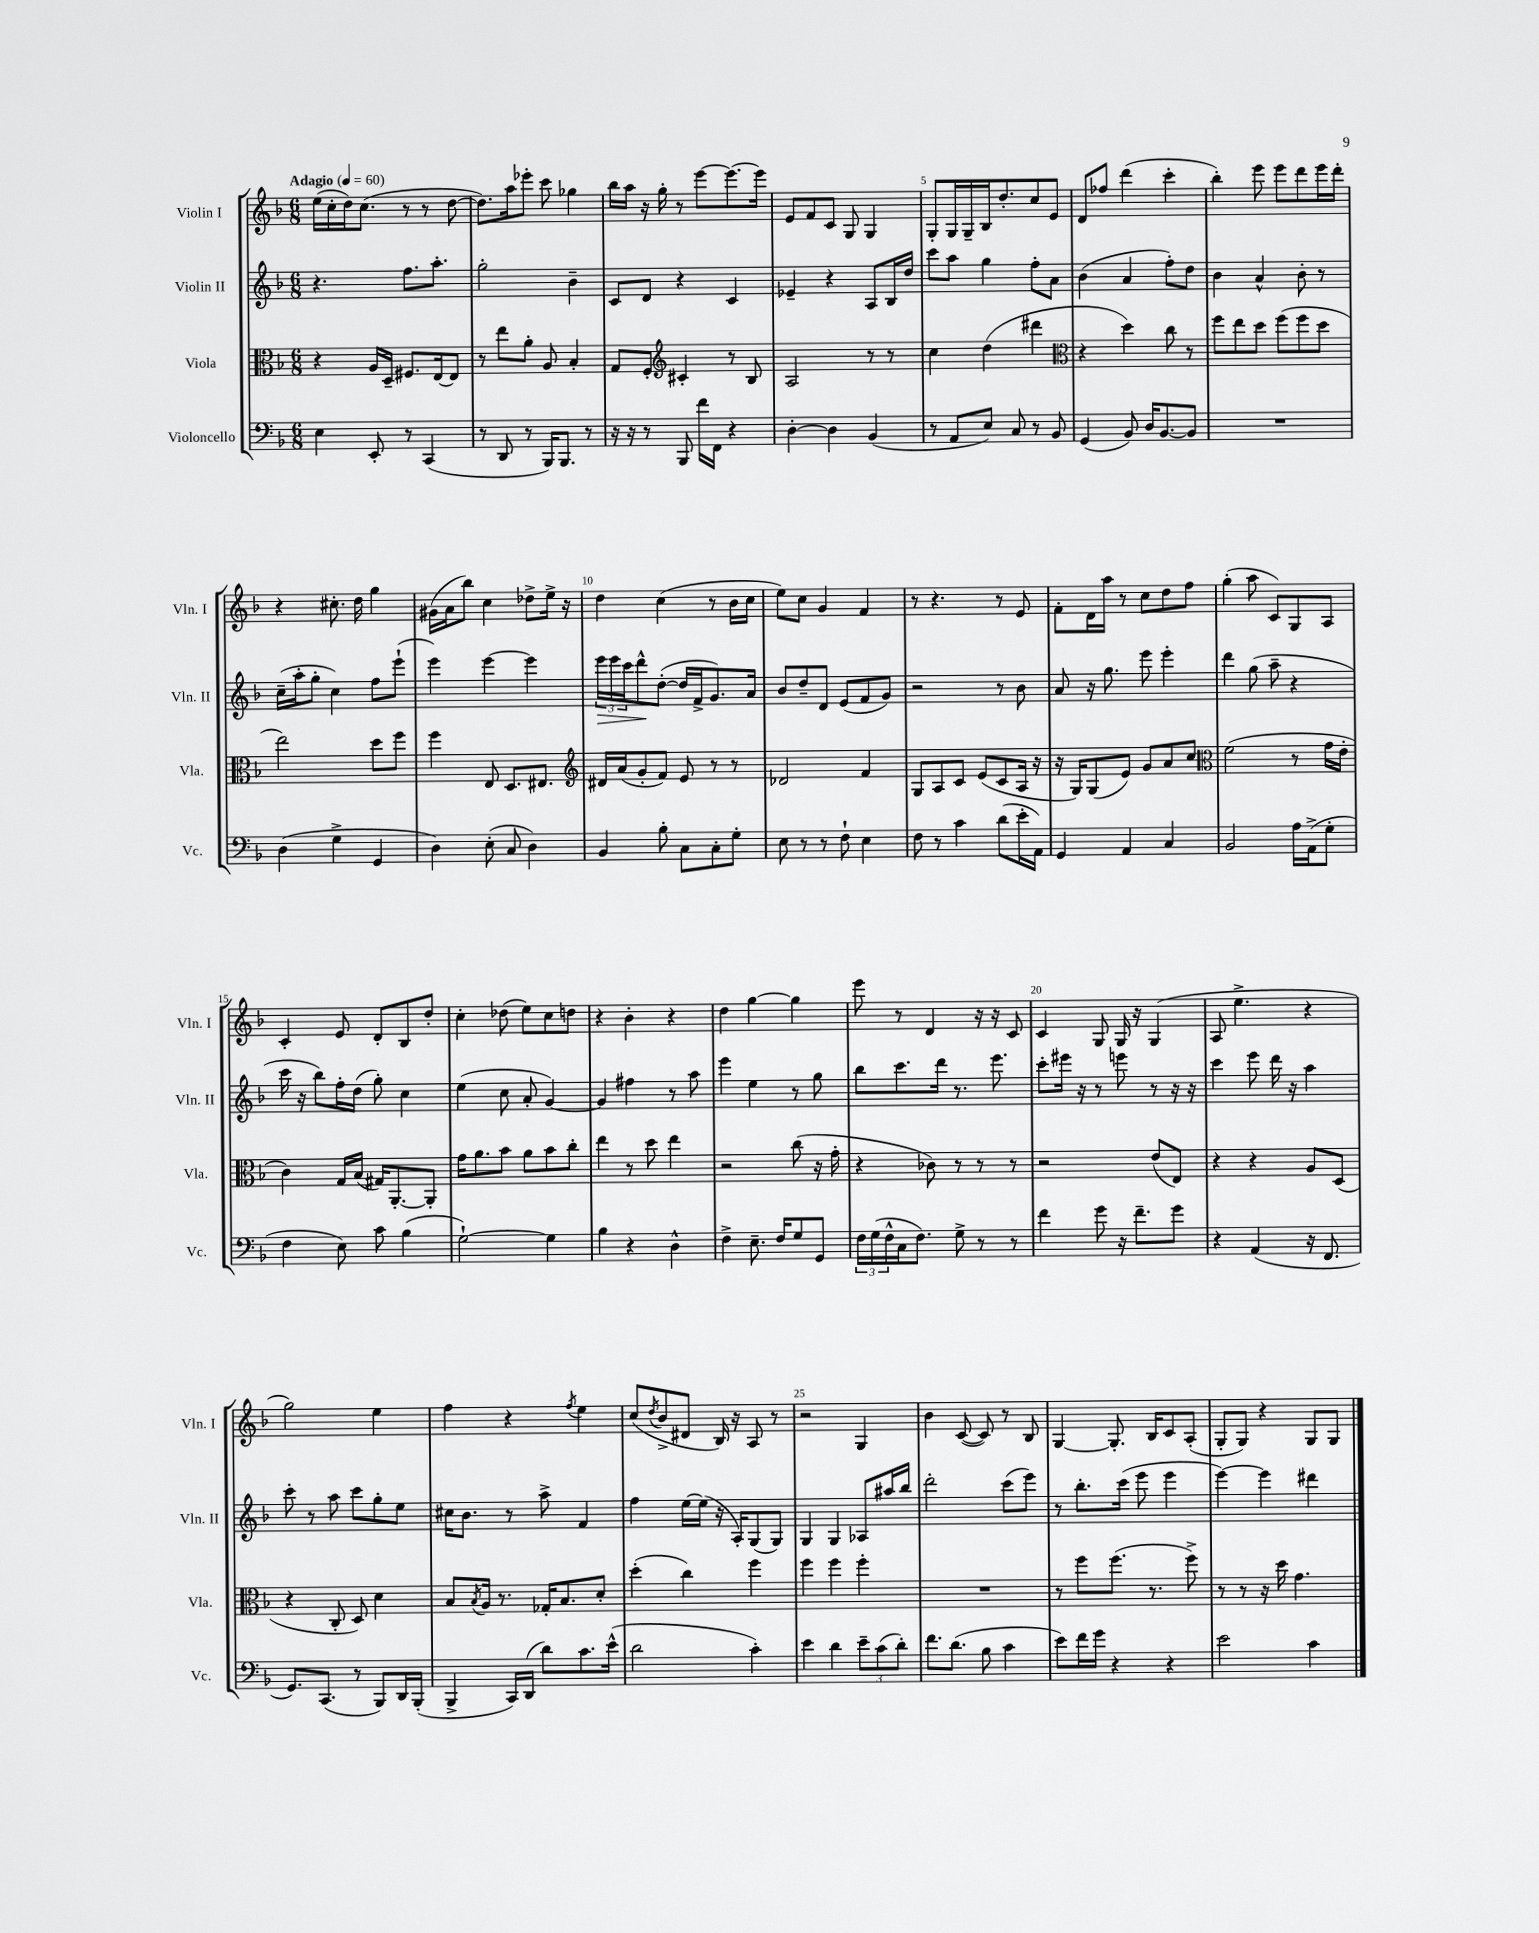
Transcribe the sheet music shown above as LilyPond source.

<<
\new StaffGroup <<
\new Staff = "s0" \with { instrumentName = "Violin I" shortInstrumentName = "Vln. I" } {
    \clef treble \key f \major \numericTimeSignature \time 6/8 \tempo "Adagio" 4 = 60
    e''16( c''16-. d''16) c''8.( r8 r8 d''8~ |
    d''8.) a''16 ees'''8-. c'''8 ges''4 |
    bes''16 a''16 r16 g''16-. r8 e'''8~ e'''8.~ e'''16 |
    e'8 f'8 c'8 g8 g4 |
    g8-. g16 g16-- bes16 d''8.-. c''8 e'8 |
    d'8 fes''8 d'''4( c'''4-. |
    bes''4-.) e'''8 e'''8 d'''8 e'''16 d'''16-. |
    r4 cis''8.-. d''16 g''4 |
    gis'16( a'16 bes''8) c''4 des''8-> e''16-> r16 |
    d''4 c''4( r8 bes'16 c''16 |
    e''8) c''8 g'4 f'4 |
    r8 r4. r8 e'8 |
    f'8-. d'16 a''16 r8 c''8 d''8 f''8 |
    g''4-.( a''8 c'8) g8 a8 |
    c'4-. e'8 d'8-. bes8 d''8-. |
    c''4-. des''8( e''8) c''8 d''8 |
    r4 bes'4-. r4 |
    d''4 g''4~ g''4 |
    e'''8 r8 d'4 r16 r16 c'8 |
    c'4 g8 g16 r16 g4( |
    a8 e''4.-> r4 |
    g''2) e''4 |
    f''4 r4 \acciaccatura { f''8 } e''4 |
    c''8( \acciaccatura { d''8 } bes'8-> dis'8 bes16) r16 a8 r8 |
    r2 g4 |
    bes'4 c'8~( c'8) r8 bes8 |
    g4~ g8.-. bes16 c'8 a8-.( |
    g8-. g8) r4 g8 g8 \bar "|." |
}
\new Staff = "s1" \with { instrumentName = "Violin II" shortInstrumentName = "Vln. II" } {
    \clef treble \key f \major \numericTimeSignature \time 6/8
    r4. f''8. a''8.-. |
    g''2-. bes'4-- |
    c'8 d'8 r4 c'4 |
    ees'4-- r4 a8 bes16 d''16 |
    c'''8 a''8 g''4 f''8-. a'8 |
    bes'4( a'4 f''8-.) d''8 |
    bes'4 a'4-^ bes'8-. r8 |
    c''16--( a''16-. g''8-. c''4) f''8 e'''8-!( |
    e'''4) e'''4~ e'''4 |
    \tuplet 3/2 { e'''16\> e'''16 c'''16 } d'''8-^\! d''8~-.( d''16 f'16-> g'8.) a'16 |
    bes'8 d''8-- d'8 e'8( f'8 g'8) |
    r2 r8 bes'8 |
    a'8 r16 g''8. e'''8 e'''4-. |
    d'''4 g''8( a''8-- r4 |
    c'''16 r16 bes''8) f''16-. d''16( g''8-.) c''4 |
    e''4( c''8 a'8-. g'4~) |
    g'4 fis''4 r8 a''8 |
    e'''4 e''4 r8 g''8 |
    bes''8 c'''8. d'''16 r8. e'''8. |
    c'''8-. eis'''16 r16 r8 e'''8 r8 r16 r16 |
    c'''4 e'''8 d'''16 r16 a''4 |
    c'''8-. r8 a''8 c'''8 g''8-. e''8 |
    cis''16 bes'8. r8 a''8-> f'4 |
    f''4 e''16~ e''16( r16 a16-.) g8( g8) |
    g4 g4 aes8 ais''16 bes''16 |
    d'''2-. c'''8( e'''8) |
    r8 bes''8.-. c'''16( e'''8 e'''4 |
    e'''4~) e'''4 dis'''4 \bar "|." |
}
\new Staff = "s2" \with { instrumentName = "Viola" shortInstrumentName = "Vla." } {
    \clef alto \key f \major \numericTimeSignature \time 6/8
    r4 a16 d16-- fis8. e16~ e8 |
    r8 e''8 a'8-. a8 bes4-. |
    g8 f8-. \clef treble cis'4-. r8 bes8 |
    a2 r8 r8 |
    c''4 d''4( dis'''4 |
    \clef alto r4 d''4) c''8 r8 |
    f''8 e''8 d''8 f''8( f''8 d''8 |
    e''2) d''8 f''8 |
    f''4 e8 d8. eis8. |
    \clef treble dis'16 a'16( g'8-. f'8) e'8 r8 r8 |
    des'2 f'4 |
    g8 a8 c'8 e'8( c'8 a16 r16 |
    r16 g16) g8( e'8) g'8 a'8 c''8 |
    \clef alto f'2( r8 g'16 e'16-. |
    c'4) g16 bes16( gis16) a,8.~-. a,8-. |
    g'16 a'8. bes'8 a'8 bes'8 c''8-. |
    e''4 r8 d''8 e''4 |
    r2 c''8( r16 g'16-. |
    r4 ces'8) r8 r8 r8 |
    r2 e'8( e8) |
    r4 r4 a8 d8( |
    r4 c8-. d8) d'4 |
    bes8 \acciaccatura { bes8 } a16 r8. ges16-. bes8. d'8-. |
    d''4-.( c''4) f''4 |
    f''4 f''4 f''4-. |
    R2. |
    r8 f''8 f''8.( r8. f''8->) |
    r8 r8 r16 d''16 g'4. \bar "|." |
}
\new Staff = "s3" \with { instrumentName = "Violoncello" shortInstrumentName = "Vc." } {
    \clef bass \key f \major \numericTimeSignature \time 6/8
    e4 e,8-. r8 c,4( |
    r8 d,8 r8 bes,,16) bes,,8. r8 |
    r16 r16 r8 bes,,8 f'16 f,16 r4 |
    d4~-. d4 bes,4( |
    r8 a,8 e8) c8 r8 bes,8 |
    g,4( bes,8) d16 bes,8.~ bes,8 |
    R2. |
    d4( g4-> g,4 |
    d4) e8-.( c8 d4) |
    bes,4 bes8-. c8 c8-. g8-. |
    e8 r8 r8 f8-! e4 |
    f8 r8 c'4 d'8( e'16-. a,16) |
    g,4 a,4 c4 |
    bes,2 a16 a,16->( g8-. |
    f4 e8) c'8 bes4( |
    g2~-!) g4 |
    bes4 r4 d4-^ |
    f4-> e8.-- f16 g8 g,8 |
    \tuplet 3/2 { f16 g16( f16-^ } c16 f8.) g8-> r8 r8 |
    f'4 g'8 r16 f'8.-- g'8 |
    r4 a,4( r16 f,8. |
    g,8.) c,8.( r8 bes,,8) d,16 bes,,16-.( |
    bes,,4-> c,16) d,16( d'8) c'8. e'16-^( |
    d'2 c'4-.) |
    e'4 d'4 \tuplet 3/2 { e'8-- c'8( d'8-.) } |
    f'8. d'8.( bes8 c'4 |
    e'8) f'16 g'16 r4 r4 |
    e'2 c'4 \bar "|." |
}
>>
>>
\layout { \context { \Score \override BarNumber.break-visibility = ##(#f #t #t) barNumberVisibility = #(every-nth-bar-number-visible 5) } }
